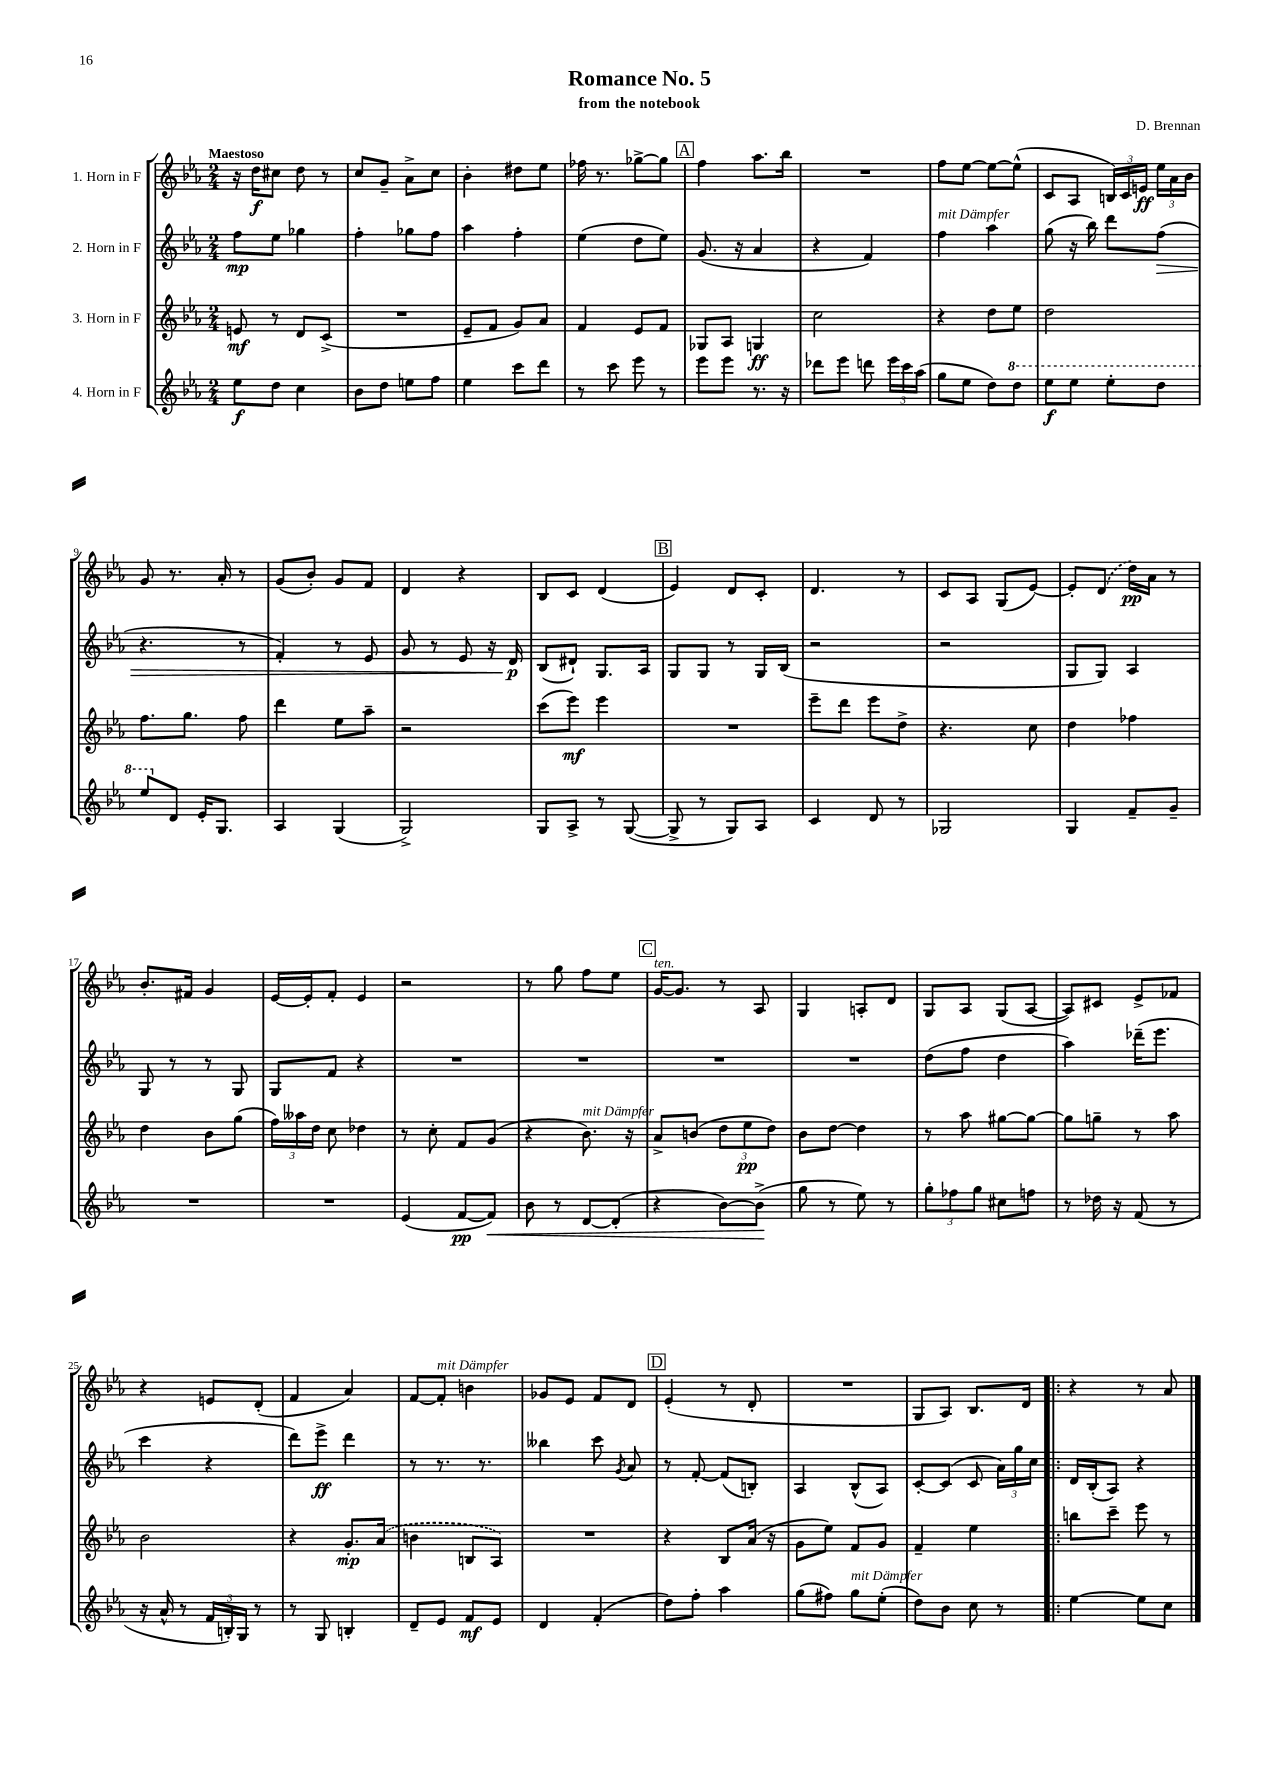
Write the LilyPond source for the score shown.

\header { title = "Romance No. 5" composer = "D. Brennan" subtitle = "from the notebook" }
<<
\new StaffGroup <<
\new Staff = "s0" \with { instrumentName = "1. Horn in F" } {
    \clef treble \key ees \major \numericTimeSignature \time 2/4 \tempo "Maestoso"
    \autoBeamOff r16 d''16[\f cis''8] d''8 r8 |
    c''8[ g'8]-- aes'8[-> c''8] |
    bes'4-. dis''8[ ees''8] |
    fes''16 r8. ges''8[~-> ges''8] |
    \mark \markup { \box "A" } f''4 aes''8.[ bes''16] |
    R2 |
    f''8[ ees''8]~ ees''8[~ ees''8]-^( |
    c'8[ aes8] \tuplet 3/2 { b16[) c'16 e'16]\ff } \tuplet 3/2 { ees''16[ aes'16 bes'16] } |
    g'8 r8. aes'16-. r8 |
    g'8[( bes'8]-.) g'8[ f'8] |
    d'4 r4 |
    bes8[ c'8] d'4( |
    \mark \markup { \box "B" } ees'4) d'8[ c'8]-. |
    d'4. r8 |
    c'8[ aes8] g8[( ees'8]~) |
    ees'8[-. \once \slurDashed d'8]( d''16[\pp) aes'16] r8 |
    bes'8.[-. fis'16] g'4 |
    ees'16[~ ees'16-. f'8]-. ees'4 |
    r2 |
    r8 g''8 f''8[ ees''8] |
    \mark \markup { \box "C" } g'16[~^\markup { \italic "ten." } g'8.] r8 aes8 |
    g4 a8[-. d'8] |
    g8[ aes8] g8[( aes8]~ |
    aes8[) cis'8] ees'8[-> fes'8] |
    r4 e'8[ d'8]-.( |
    f'4 aes'4) |
    f'8[~ f'8]-.^\markup { \italic "mit Dämpfer" } b'4 |
    ges'8[ ees'8] f'8[ d'8] |
    \mark \markup { \box "D" } ees'4-.( r8 d'8-. |
    R2 |
    g8[ aes8]) bes8.[ d'16] |
    \bar ".|:" r4 r8 aes'8 \bar "|." |
}
\new Staff = "s1" \with { instrumentName = "2. Horn in F" } {
    \clef treble \key ees \major \numericTimeSignature \time 2/4
    \autoBeamOff f''8[\mp ees''8] ges''4 |
    f''4-. ges''8[ f''8] |
    aes''4 f''4-. |
    ees''4( d''8[ ees''8]) |
    \mark \markup { \box "A" } g'8.( r16 aes'4 |
    r4 f'4) |
    f''4^\markup { \italic "mit Dämpfer" } aes''4 |
    g''8( r16 bes''16) d'''8[ f''8]\>( |
    r4. r8 |
    f'4-.) r8 ees'8 |
    g'8 r8 ees'8 r16 d'16\p\! |
    bes8[( dis'8]-!) g8.[ aes16] |
    \mark \markup { \box "B" } g8[ g8] r8 g16[ bes16]( |
    r2 |
    r2 |
    g8[ g8]) aes4 |
    g8 r8 r8 g8 |
    g8[ f'8] r4 |
    R2 |
    R2 |
    \mark \markup { \box "C" } R2 |
    R2 |
    d''8[( f''8] d''4 |
    aes''4) des'''16[--( ees'''8.] |
    c'''4 r4 |
    d'''8[) ees'''8]->\ff d'''4 |
    r8 r8. r8. |
    beses''4 c'''8 \acciaccatura { g'8 } aes'8 |
    \mark \markup { \box "D" } r8 f'8~-. f'8[( b8]-.) |
    aes4 bes8[-^( aes8]) |
    c'8[~-. c'8]( c'8 \tuplet 3/2 { aes'16[) g''16 c''16] } |
    \bar ".|:" d'16[ bes16-.( aes8]) r4 \bar "|." |
}
\new Staff = "s2" \with { instrumentName = "3. Horn in F" } {
    \clef treble \key ees \major \numericTimeSignature \time 2/4
    \autoBeamOff e'8\mf r8 d'8[ c'8]->( |
    R2 |
    ees'8[-- f'8] g'8[) aes'8] |
    f'4 ees'8[ f'8] |
    \mark \markup { \box "A" } ges8[ aes8] g4\ff |
    c''2 |
    r4 d''8[ ees''8] |
    d''2 |
    f''8.[ g''8.] f''8 |
    d'''4 ees''8[ aes''8]-- |
    r2 |
    c'''8[( ees'''8]\mf) ees'''4 |
    \mark \markup { \box "B" } R2 |
    ees'''8[-- d'''8] ees'''8[ d''8]-> |
    r4. c''8 |
    d''4 fes''4 |
    d''4 bes'8[ g''8]( |
    \tuplet 3/2 { f''16[) aeses''16 d''16] } c''8 des''4 |
    r8 c''8-. f'8[ g'8]( |
    r4 bes'8.^\markup { \italic "mit Dämpfer" }) r16 |
    \mark \markup { \box "C" } aes'8[-> b'8]( \tuplet 3/2 { d''8[ ees''8\pp d''8]) } |
    bes'8[ d''8]~ d''4 |
    r8 aes''8 gis''8[~ gis''8]~ |
    gis''8[ g''8]-- r8 aes''8 |
    bes'2 |
    r4 g'8.[-.\mp \once \slurDashed aes'16]( |
    b'4 b8[ aes8]) |
    R2 |
    \mark \markup { \box "D" } r4 bes8[ aes'16]( r16 |
    g'8[ ees''8]) f'8[ g'8] |
    f'4-- ees''4 |
    \bar ".|:" b''8[ c'''8]-- ees'''8 r8 \bar "|." |
}
\new Staff = "s3" \with { instrumentName = "4. Horn in F" } {
    \clef treble \key ees \major \numericTimeSignature \time 2/4
    \autoBeamOff ees''8[\f d''8] c''4 |
    bes'8[ d''8] e''8[ f''8] |
    ees''4 c'''8[ d'''8] |
    r8 c'''8 ees'''8 r8 |
    \mark \markup { \box "A" } ees'''8[ ees'''8] r8. r16 |
    des'''8[ ees'''8] d'''8 \tuplet 3/2 { ees'''16[ c'''16 aes''16]( } |
    g''8[ ees''8] d''8[) \ottava #1 d'''8] |
    ees'''8[\f ees'''8] ees'''8[-. d'''8] |
    ees'''8[ \ottava #0 d'8] ees'16[-. g8.] |
    aes4 g4( |
    g2->) |
    g8[ aes8]-> r8 g8~( |
    \mark \markup { \box "B" } g8-> r8 g8[) aes8] |
    c'4 d'8 r8 |
    ges2 |
    g4 f'8[-- g'8]-- |
    R2 |
    R2 |
    ees'4( f'8[~\pp f'8]\<) |
    bes'8 r8 d'8[~ d'8]-.( |
    \mark \markup { \box "C" } r4 bes'8[~) bes'8]->\!( |
    g''8 r8 ees''8) r8 |
    \tuplet 3/2 { g''8[-. fes''8 g''8] } cis''8[ f''8] |
    r8 des''16 r16 f'8( r8 |
    r16 aes'16-^ r8 \tuplet 3/2 { f'16[ b16-.) g16] } r8 |
    r8 g8 b4-. |
    d'8[-- ees'8] f'8[\mf ees'8] |
    d'4 f'4-.( |
    \mark \markup { \box "D" } d''8[) f''8]-. aes''4 |
    g''8[( fis''8]) g''8[^\markup { \italic "mit Dämpfer" } ees''8]-.( |
    d''8[) bes'8] c''8 r8 |
    \bar ".|:" ees''4~ ees''8[ c''8] \bar "|." |
}
>>
>>
